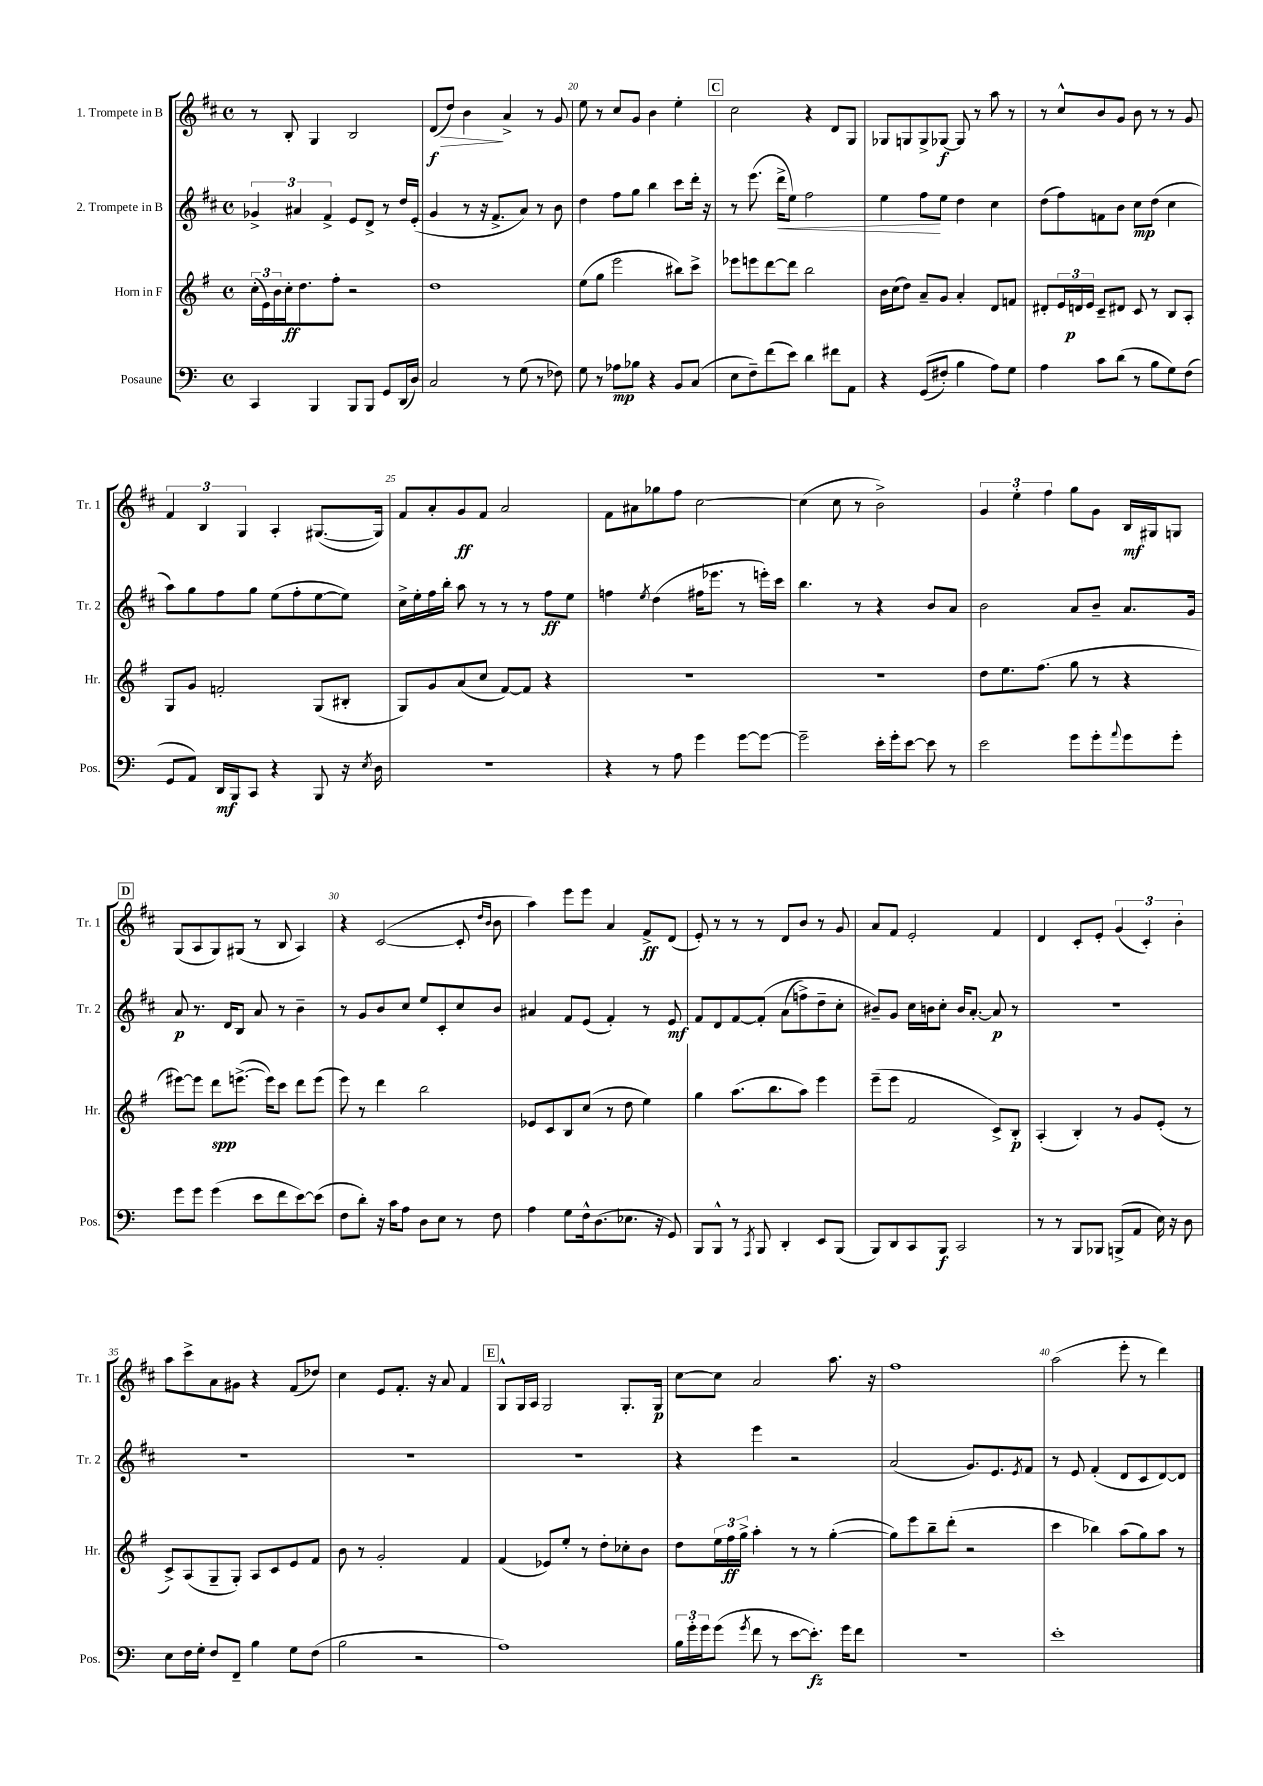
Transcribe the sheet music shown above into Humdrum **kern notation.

**kern	**kern	**kern	**kern
*staff4	*staff3	*staff2	*staff1
*clefF4	*clefG2	*clefG2	*clefG2
*k[]	*k[f#]	*k[f#c#]	*k[f#c#]
*M4/4	*M4/4	*M4/4	*M4/4
*met(c)	*met(c)	*met(c)	*met(c)
4CC	(24cc'	6g-^	8r
.	24e)	.	.
.	24b	.	.
.	16cc'	.	8B'
.	.	6a#	.
.	8.dd	.	.
4BBB	.	.	4G
.	.	6f#^	.
.	8ff#'	.	.
8BBB	2r	8e	2B
8BBB	.	8d^	.
8GG	.	8r	.
(16DD	.	16dd	.
16D)	.	(16e'	.
=	=	=	=
2C	1dd	4g	(8d
.	.	.	8dd)
.	.	8r	4b
.	.	16r	.
.	.	8.f#^	.
8r	.	.	4a^
(8G	.	8a)	.
8r	.	8r	8r
8F-)	.	8b	8g
=	=	=	=
8G	(8ee	4dd	8ee
8r	8gg	.	8r
8A-	2eee	8ff#	8cc#
8B-	.	8gg	8g
4r	.	4bb	4b
8BB	8bb#)	8ccc#	4ee'
(8C	8ccc^	16ddd'	.
.	.	16r	.
=	=	=	=
8E	8eee-	8r	2cc#
8F~)	8eee	(8.eee	.
(8f	[8ddd	.	.
.	.	16ddd^	.
8e)	8ddd]	8ee)	.
4d	2bb	2ff#	4r
8f#	.	.	8d
8AA	.	.	8G
=	=	=	=
4r	16b	4ee	8G-
.	(16cc	.	.
.	8dd)	.	8G
&((8GG	8a~	8ff#	8G^
8F#')	8g	8ee	[8G-
4B	4a'	4dd	8G-]
.	.	.	8r
8A&)	8d	4cc#	8aa
8G	8f	.	8r
=	=	=	=
4A	8d#'	(8dd	8r
.	24e	8ff#)	8cc#^^
.	24d	.	.
.	24e	.	.
8c	8c~	8f	8b
(8d	8d#	8b	8g
8r	8c	8cc#	8b
8B	8r	(8dd	8r
8G)	8B	4cc#	8r
(8F	8A'	.	8g
=	=	=	=
8GG	8G	8aa)	6f#
8AA)	8g	8gg	.
.	.	.	6B
16DD	2f'	8ff#	.
16BBB	.	.	.
.	.	.	6G
8CC	.	8gg	.
4r	.	(8ee	4A'
.	.	8ff#'	.
8BBB	(8G	[8ee	([8.G#
16r	8B#'	8ee])	.
8qE	.	.	.
16D	.	.	16G#])
=	=	=	=
1r	8G)	16cc#^	8f#
.	.	16ee'	.
.	8g	16ff#	8a'
.	.	16bb'	.
.	(8a	8aa	8g
.	8cc	8r	8f#
.	[8f#)	8r	2a
.	8f#]	8r	.
.	4r	8ff#	.
.	.	8ee	.
=	=	=	=
4r	1r	4ff	8f#
.	.	.	8a#
.	.	8qee	.
8r	.	(4dd	8gg-
8A	.	.	8ff#
4g	.	16ff#	[2cc#
.	.	8.eee-	.
[8g	.	8r	.
8g_	.	16eee')	.
.	.	16ccc#	.
=	=	=	=
2g~]	1r	4.bb	(4cc#]
.	.	.	8cc#
.	.	8r	8r
16e'	.	4r	2b^)
16g'	.	.	.
[8e	.	.	.
8e]	.	8b	.
8r	.	8a	.
=	=	=	=
2e	8dd	2b	6g
.	8.ee	.	.
.	.	.	6ee'
.	(8.ff#	.	.
.	.	.	6ff#
8g	8gg	8a	8gg
8g'	8r	8b~	8g
8qqa	.	.	.
8g	4r	8.a	16B
.	.	.	16G#
8g'	.	.	8G
.	.	16g	.
=	=	=	=
8g	[8eee#)	8a	(8G
8g	8eee#]	8.r	8A
(4g	8ddd	.	8G)
.	.	16d	.
.	([8.eee^	8B	(8G#
8e	.	8a	8r
.	16eee])	.	.
8f	8ccc	8r	8B
[8e)	8ddd	4b~	4A)
(8e]	(8eee	.	.
=	=	=	=
8F	8eee)	8r	4r
8d')	8r	8g	.
16r	4ddd	8b	([2c#
16c	.	.	.
8A	.	8cc#	.
8D	2bb	8ee	.
8E	.	8c#'	.
8r	.	8cc#	8c#']
.	.	.	16qqdd
.	.	.	16qqb
8F	.	8b	8b
=	=	=	=
4A	8e-	4a#	4aa)
.	8c	.	.
8G	8B	8f#	8eee
16F^^	(8cc	(8e	8eee
(8.D	.	.	.
.	8r	4f#')	4a
8.E-	8dd	.	.
.	4ee)	8r	8f#^
16r	.	.	.
8GG)	.	8e	(8d
=	=	=	=
8BBB	4gg	8f#	8e')
8BBB^^	.	8d	8r
8r	(8.aa	[8f#	8r
8qAAA	.	.	.
8BBB	.	&(8f#']	8r
.	8.bb	.	.
4DD'	.	(8a	8d
.	8aa)	8ff^)	8b
8EE	4eee	8dd~	8r
(8BBB	.	8cc#'	8g
=	=	=	=
8BBB)	(8eee~	8b#~&)	8a
8DD	8eee	8g	8f#
8CC	2f#	16cc#	2e'
.	.	16b	.
8BBB	.	8cc#'	.
2CC	.	16b	.
.	.	[8.a'	.
.	8c^)	8a]	4f#
.	8B'	8r	.
=	=	=	=
8r	(4A'	1r	4d
8r	.	.	.
8BBB	4B')	.	8c#'
8BBB-	.	.	8e'
(8BBB^	8r	.	(6g
8AA	8g	.	.
.	.	.	6c#')
16E)	(8e'	.	.
16r	.	.	.
.	.	.	6b'
8D	8r	.	.
=	=	=	=
8E	8c^)	1r	8aa
16F	(8A	.	8ccc#^
16G'	.	.	.
8F	8G~	.	8a
8FF~	8G')	.	8g#
4B	8A	.	4r
.	8c	.	.
8G	8e	.	(8f#
(8F	8f#	.	8dd-)
=	=	=	=
2B	8b	1r	4cc#
.	8r	.	.
.	2g'	.	8e
.	.	.	8.f#'
2r	.	.	.
.	.	.	16r
.	.	.	8a
.	4f#	.	4f#
=	=	=	=
1A)	(4f#	1r	8G^^
.	.	.	16G
.	.	.	16A
.	8e-)	.	2G
.	8ee'	.	.
.	8r	.	.
.	8dd'	.	.
.	8cc-'	.	8.G'
.	8b	.	.
.	.	.	16G
=	=	=	=
24B	8dd	4r	[8cc#
24g'	.	.	.
24g	.	.	.
(8g	24ee	.	8cc#]
.	24ff#	.	.
.	24gg^	.	.
8qg	.	.	.
8f	4aa'	4eee	2a
8r	.	.	.
[8e	8r	2r	.
8.e'])	8r	.	.
.	([4gg'	.	8.aa
16g	.	.	.
8f	.	.	.
.	.	.	16r
=	=	=	=
1r	8gg])	(2a	1ff#
.	8eee	.	.
.	8bb~	.	.
.	(8ddd'	.	.
.	2r	8.g)	.
.	.	8.e	.
.	.	8qe	.
.	.	8f#	.
=	=	=	=
1e'	4ccc	8r	(2aa
.	.	8e	.
.	4bb-)	(4f#'	.
.	(8aa	8d	8eee'
.	8gg)	8c#	8r
.	8aa	[8d)	4ddd)
.	8r	8d]	.
==	==	==	==
*-	*-	*-	*-
